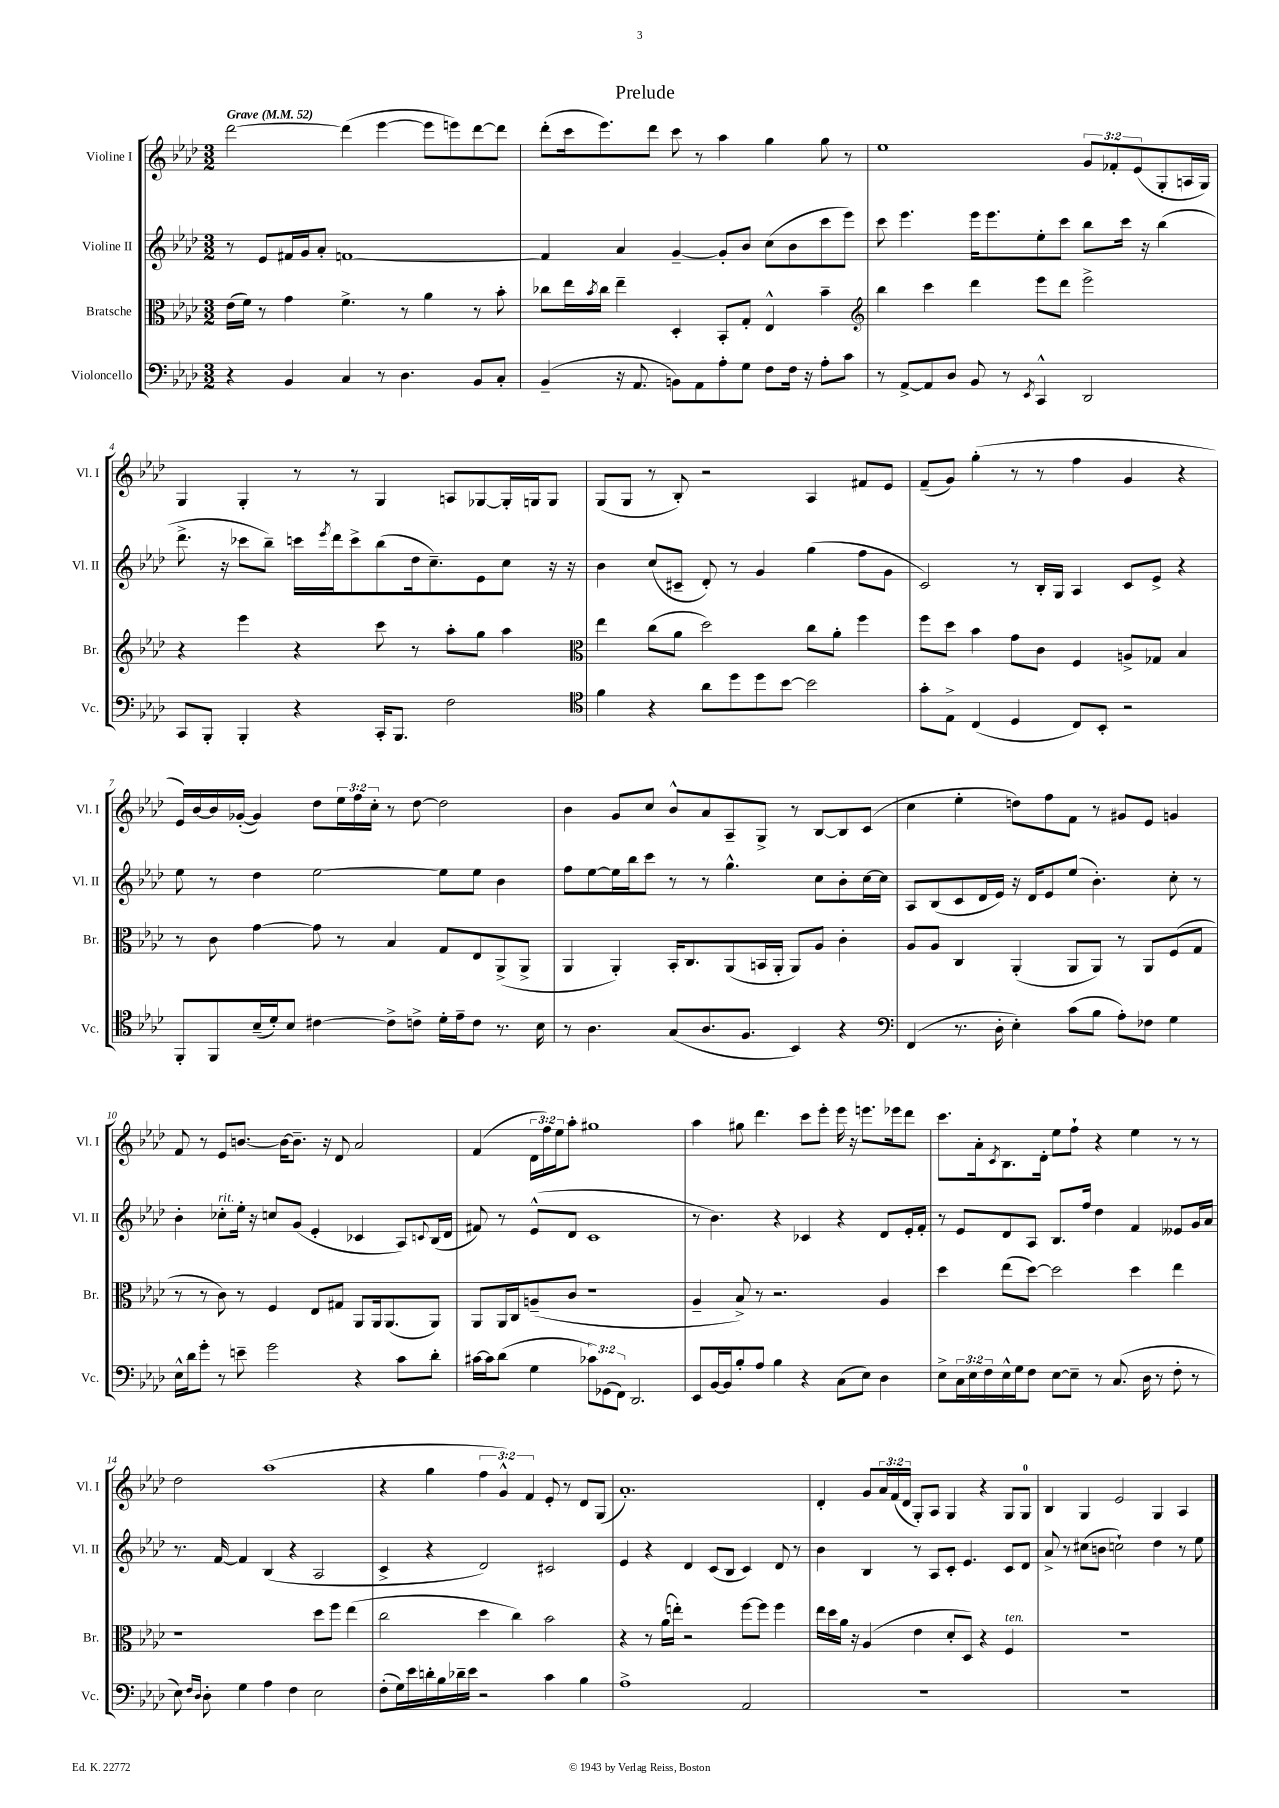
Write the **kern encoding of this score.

**kern	**kern	**kern	**kern
*part4	*part3	*part2	*part1
*staff4	*staff3	*staff2	*staff1
*I"Violoncello	*I"Bratsche	*I"Violine II	*I"Violine I
*I'Vc.	*I'Br.	*I'Vl. II	*I'Vl. I
*clefF4	*clefC3	*clefG2	*clefG2
*k[b-e-a-d-]	*k[b-e-a-d-]	*k[b-e-a-d-]	*k[b-e-a-d-]
*M3/2	*M3/2	*M3/2	*M3/2
*MM52	*MM52	*MM52	*MM52
=1	=1	=1	=1
!	!	!	!LO:TX:a:B:t=Grave
4r	(16e-\LL	8r	[2ddd-\
.	16f\JJ)	.	.
.	8r	8e-/L	.
4BB-/	4g\	16f#X/L	.
.	.	16g/J	.
.	.	8a-'/J	.
4C/	4.f^\	[1fn	(4ddd-\]
8r	.	.	[4eee-\
4.D-\	8r	.	.
.	4a-\	.	8eee-\L]
.	.	.	8eeen\)
8BB-/L	8r	.	[8ddd-\
8C'/J	8b-'\	.	8ddd-\J]
=2	=2	=2	=2
(4BB-~/	8cc-X\L	4f/]	(8ddd-'\L
.	16ee-\L	.	16ccc\k
.	8qb-/	.	.
.	16cc-\JJ	.	8.eee-\)
16r	4ee-~\	4a-/	.
8.AA-/	.	.	.
.	.	.	8ddd-\J
8BBn\L)	4D-'/	[4g~/	8ccc\
8AA-\	.	.	8r
8A-'\	8BB-'/L	8g'/L]	4aa-\
8G\J	8G'/J	8b-/J	.
8F\L	4E-^^/	(8cc\L	4gg\
16F\Jk	.	8b-\	.
16r	.	.	.
8A-'\L	4b-~\	8ccc\	8gg\
8c\J	.	8eee-\J)	8r
=3	=3	=3	=3
*	*clefG2	*	*
8r	4bb-\	8ccc\	1ee-
[8AA-^/L	.	4.eee-\	.
8AA-/]	4ccc\	.	.
8D-/J	.	.	.
8BB-/	4ddd-\	16eee-\KL	.
.	.	8.eee-\	.
8r	.	.	.
8qEE-/	.	.	.
4CC^^/	8eee-\L	8ee-'\	.
.	8ddd-\J	8ccc\J	.
2DD-/	2eee-^\	8bb-\L	12g/L
.	.	.	12f-X'/
.	.	16ccc\Jk	.
.	.	.	(12e-/
.	.	16r	.
.	.	(4bb-\	8G'/
.	.	.	16An/L
.	.	.	16G/JJ)
!!LO:LB:g=z
=4	=4	=4	=4
8CC/L	4r	8.ddd-^\	4G/
8BBB-'/J	.	.	.
.	.	16r	.
4BBB-'/	4eee-\	8ccc-X\L	4G'/
.	.	8bb-~\J)	.
4r	4r	16cccn\LL	8r
.	.	8qeee-/	.
.	.	16ddd-\J	.
.	.	8ccc^\	8r
16CC'/KL	8ccc\	(8bb-\	4G/
8.BBB-/J	.	.	.
.	8r	16dd-\k	.
.	.	8.cc~\)	.
2F\	8aa-'\L	.	8An/L
.	8gg\J	8e-\	[8G-X/
.	4aa-\	8cc\J	16G-'/L]
.	.	.	16Gn/J
.	.	16r	8G/J
.	.	16r	.
=5	=5	=5	=5
*clefC4	*clefC3	*	*
4f\	4ee-\	4b-\	(8G/L
.	.	.	8G/J
4r	(8cc\L	(8cc/L	8r
.	8a-\J	8c#X~/J	8B-'/)
8a-\L	2dd-\)	8d-'/)	2r
8dd-\	.	8r	.
8dd-\	.	4g/	.
[8b-\J	.	.	.
2b-\]	8cc\L	(4gg\	4A-/
.	8a-'\J	.	.
.	4ff\	8ff\L	8f#X/L
.	.	8g\J	8e-/J
=6	=6	=6	=6
8g'\L	8ff\L	2c/)	(8f~/L
8E-^\J	8dd-\J	.	8g/J)
(4C/	4b-\	.	(4gg'\
4D-/	8g\L	8r	8r
.	8c\J	16B-'/LL	8r
.	.	16G/JJ	.
8C/L)	4F/	4A-/	4ff\
8BB-'/J	.	.	.
2r	8An^/L	8c/L	4g/
.	8G-X/J	8e-^/J	.
.	4B-/	4r	4r
!!LO:LB:g=z
=7	=7	=7	=7
8FF'/L	8r	8ee-\	16e-/LL)
.	.	.	[16b-/
8FF/	8c\	8r	16b-/]
.	.	.	([16g-X'/JJ
(16B-~/L	[4g\	4dd-\	4g-/])
16d-'/J)	.	.	.
8B-/J	.	.	.
[4c#X\	8g\]	[2ee-\	8dd-\L
.	8r	.	24ee-\L
.	.	.	24ff\
.	.	.	24cc'\JJ
8c#^\L]	4B-/	.	8r
8cn^\J	.	.	[8dd-\
16d-'\LL	8G/L	8ee-\L]	2dd-\]
16e-~\J	.	.	.
8c\J	8E-/	8ee-\J	.
8.r	(8AA-^/	4b-\	.
.	8AA-^/J	.	.
16B-\	.	.	.
=8	=8	=8	=8
8r	4AA-/	8ff\L	4b-\
4.A-\	.	[8ee-\	.
.	4AA-'/)	16ee-\L]	8g/L
.	.	16bb-\J	.
.	.	8ccc\J	8cc/J
(8G/L	16BB-'/KL	8r	8b-^^/L
.	8.C/	.	.
8.A-/	.	8r	8a-/
.	(8AA-/	4.gg^^\	8A-~/
8.F/J	.	.	.
.	16BBn/L	.	8G^/J
.	16AA-'/JJ	.	.
4BB-/)	8AA-/L)	.	8r
.	8A-/J	8cc\L	[8B-/L
4r	4c'\	8b-'\	8B-/]
.	.	[16cc\L	(8c/J
.	.	16cc\JJ]	.
=9	=9	=9	=9
*clefF4	*	*	*
(4FF/	8A-/L	8A-/L	4cc\
.	8A-/J	(8B-/	.
8.r	4C/	8c/	4ee-'\
.	.	16d-/L	.
16D-'\	.	16e-/JJ)	.
4E-'\)	(4AA-'/	16r	8ddn\L)
.	.	16d-/KL	.
.	.	8e-/	8ff\
(8c\L	8AA-/L	(8ee-/J	8f\J
8B-\J	8AA-/J)	4.b-'\)	8r
8A-'\L)	8r	.	8g#X/L
8F-X\J	8AA-/L	.	8e-/J
4G\	(8F/	8cc'\	4gn/
.	8G/J	8r	.
!!LO:LB:g=z
=10	=10	=10	=10
16E-^^\LL	8r	4b-'\	8f/
16d-\J	.	.	.
8g'\J	8r	.	8r
!	!	!LO:TX:a:i:t=rit.	!
8r	8c\)	8cc-X'\L	8e-/L
8en~\	8r	16ee-'\Jk	[8.bn/J
.	.	16r	.
2g\	4F/	8ccn/L	.
.	.	.	16b\KL_
.	.	(8g/J	8.b~\J]
.	8E-/L	4e-'/	.
.	.	.	16r
.	8G#X/J	.	8d-/
4r	8AA-/L	4c-X/	2a-/
.	16AA-/k	.	.
.	(8.AA-/	.	.
8c\L	.	8A-/L)	.
.	.	8qqcn/	.
8d-'\J	8AA-/J)	(16B-/L	.
.	.	16d-/JJ	.
=11	=11	=11	=11
[16c#X\LL	8AA-/L	8f#X/)	(4f/
16c#\J]	.	.	.
(8d-\J	16AA-/L	8r	.
.	16C/J	.	.
4G\	(8An~/	(8e-^^/L	24d-\LL
.	.	.	24ff\)
.	.	.	24ee-\J
.	8c/J	8d-/J	8aa-'\J
12c-X\L)	1r	1c	1gg#X
(12GG-X\	.	.	.
12FF\J)	.	.	.
2.DD-/	.	.	.
=12	=12	=12	=12
8EE-/L	4A-~/	8r	4aa-\
[16BB-/L	.	4.b-\)	.
16BB-/J]	.	.	.
8B-'/	8B-^/)	.	8gg#X\
8A-/J	8r	.	4.ddd-\
4B-\	2.r	4r	.
4r	.	4c-X/	8ccc\L
.	.	.	8eee-'\J
(8C\L	.	4r	16eee-\
.	.	.	16r
8E-\J)	.	.	8.eeen\L
4D-\	4A-/	8d-/L	.
.	.	.	16eee-X\k
.	.	16e-'/L	8ddd-\J
.	.	16f'/JJ	.
=13	=13	=13	=13
8E-^\L	4dd-\	8r	8.ccc\L
24C\L	.	8e-/L	.
24E-\	.	.	.
.	.	.	16a-'\k
24F\	.	.	.
.	.	.	8qc/
16E-^^\	(8ee-\L	8d-/	8.B-\
16G\J	.	.	.
8F\J	[8dd-\J)	8A-/J	.
.	.	.	16d-'\Jk
[8E-\L	2dd-\]	8.B-/L	8ee-\L
8E-~\J]	.	.	8ff`\J
.	.	16ff/Jk	.
8r	.	4dd-\	4r
(8.C/	.	.	.
.	4dd-\	4f/	4ee-\
16D-\	.	.	.
8r	.	.	.
8F'\	4ee-\	8e--X/L	8r
8r	.	16g/L	8r
.	.	16a-/JJ	.
!!LO:LB:g=z
=14	=14	=14	=14
8E-\)	1r	8.r	2dd-\
16qqF/LL	.	.	.
16qqD-/JJ	.	.	.
8D-'\	.	.	.
.	.	[16f/	.
4G\	.	4f/]	.
4A-\	.	(4B-/	(1aa-
4F\	.	4r	.
2E-\	8dd-\L	2A-/	.
.	8ff\J	.	.
.	(4ee-\	.	.
=15	=15	=15	=15
(8F'\L	2cc\	4c^/	4r
16G\L)	.	.	.
16e-\	.	.	.
16dn'\	.	4r	4gg\
16B-\	.	.	.
16d-X~\	.	.	.
16e-\JJ	.	.	.
2r	4dd-\	2d-/)	6ff\
.	.	.	6g^^/)
.	4cc\)	.	.
.	.	.	6f/
4c\	2b-\	2c#X/	8e-'/
.	.	.	8r
4B-\	.	.	8d-/L
.	.	.	(8G/J
=16	=16	=16	=16
1A-^	4r	4e-/	1.a-')
.	8r	4r	.
.	(16a-\LL	.	.
.	16een'\JJ)	.	.
.	2r	4d-/	.
.	.	(8c/L	.
.	.	8B-/J	.
2AA-/	[8ff\L	4c/)	.
.	8ff\J]	.	.
.	4ff\	8d-/	.
.	.	8r	.
=17	=17	=17	=17
1.r	16ee-\LL	4b-\	4d-'/
.	16dd-\	.	.
.	16a-\JJ	.	.
.	16r	.	.
.	(4A-/	4B-/	8g/L
.	.	.	24a-/L
.	.	.	(24f/
.	.	.	24d-/JJ
.	4e-\	8r	8G'/L)
.	.	8A-/L	8A-/J
.	8d-'/L	8c'/J	4G/
.	8D-/J)	4.e-/	.
.	4r	.	4r
!	!LO:TX:a:i:t=ten.	!	!
.	4F/	8c/L	8G/L
.	.	8d-/J	8G/J
=18	=18	=18	=18
1.r	1.r	8a-^/	4B-/
.	.	8r	.
.	.	(8cc#X\L	4G/
.	.	8bn\J	.
.	.	2ccn`\)	2e-/
.	.	4dd-\	4G/
.	.	8r	4A-/
.	.	8ee-\	.
==	==	==	==
*-	*-	*-	*-
